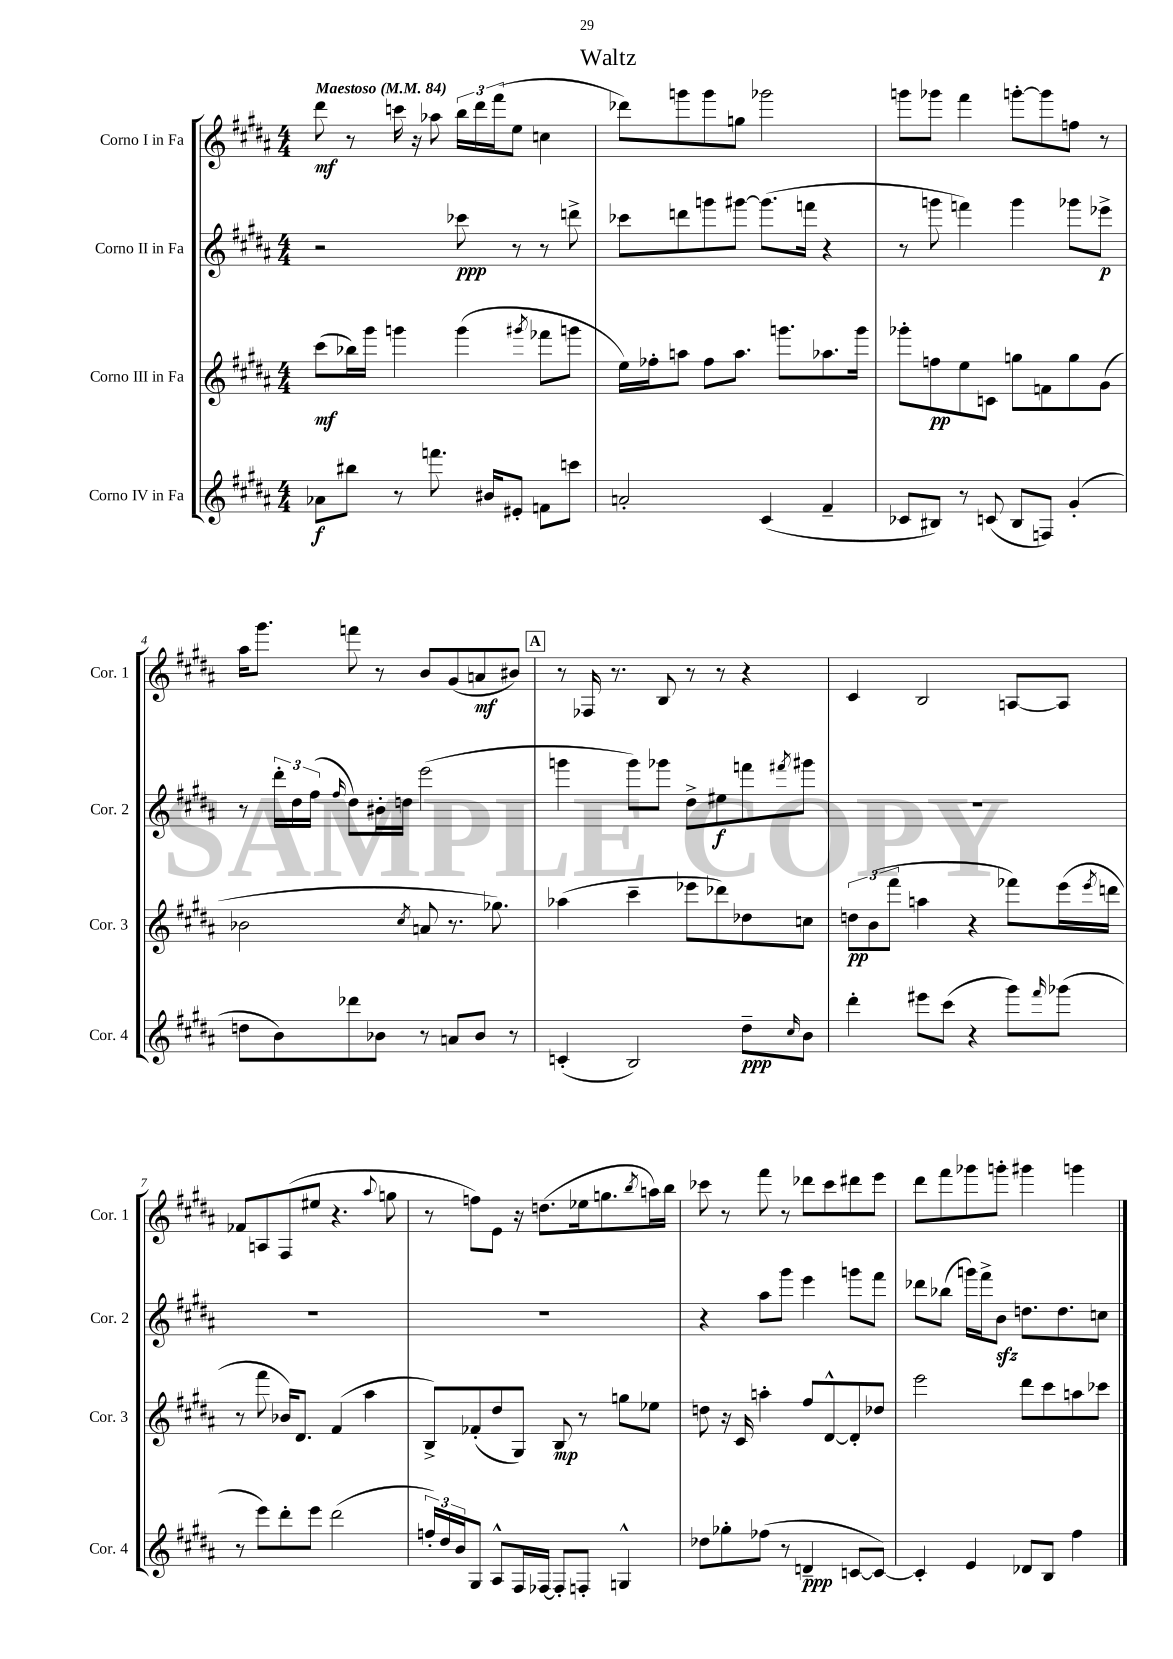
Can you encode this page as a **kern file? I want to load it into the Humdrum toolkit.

**kern	**kern	**kern	**kern
*staff4	*staff3	*staff2	*staff1
*clefG2	*clefG2	*clefG2	*clefG2
*k[f#c#g#d#a#]	*k[f#c#g#d#a#]	*k[f#c#g#d#a#]	*k[f#c#g#d#a#]
*M4/4	*M4/4	*M4/4	*M4/4
*MM84	*MM84	*MM84	*MM84
8a-	(8ccc#	2r	8ddd#
8bb#	16bb-)	.	8r
.	16ggg#	.	.
8r	4ggg	.	16ccc
.	.	.	16r
8.fff	.	.	8aa-
.	(4ggg	8ccc-	24bb
.	.	.	24ddd#
16b#	.	.	.
.	.	.	(24fff#
8e#'	.	8r	8ee
.	8qggg#	.	.
8f	8fff-	8r	4cc
8ccc	8ggg	8ddd^	.
=	=	=	=
2a'	16ee)	8ccc-	8ddd-)
.	16ff-'	.	.
.	8aa	8ddd	8ggg
.	8ff-	8ggg	8ggg
.	8.aa	[8ggg#	8gg
(4c#	.	(8.ggg#]	2ggg-
.	8.ggg	.	.
.	.	16fff	.
4f#~	8.aa-	4r	.
.	16ggg	.	.
=	=	=	=
8c-	8ggg-'	8r	8ggg
8B#)	8ff	8ggg	8ggg-
8r	8ee	4fff)	4fff#
(8c	8c	.	.
8B#	8gg	4ggg	[8ggg'
8F)	8f	.	8ggg]
(4g#'	8gg	8ggg-	8ff
.	(8g#	8eee-^	8r
=	=	=	=
8dd	2b-	8r	16aa#
.	.	.	8.ggg#
8b)	.	24ddd#'	.
.	.	24dd#	.
.	.	(24ff#	.
.	.	16qqff#	.
8ddd-	.	8dd#)	8fff
8b-	.	16b#'	8r
.	.	16dd	.
.	8qcc#	.	.
8r	8a	(2eee	8b
8a	8.r	.	(8g#
8b-	.	.	8a
.	8.gg-)	.	.
8r	.	.	8b#)
=	=	=	=
(4c'	(4aa-	4ggg	8r
.	.	.	16F-
.	.	.	8.r
2B)	4ccc#~	8ggg)	.
.	.	8ggg-	8B
.	8eee-	8dd#^	8r
.	8ddd-)	8ee#	8r
8dd#~	8dd-	8fff	4r
16qqcc#	.	8qfff#	.
8b	8cc	8ggg#	.
=	=	=	=
4ddd#'	12dd	1r	4c#
.	(12b	.	.
.	12fff#	.	.
8eee#	4aa	.	2B
(8ccc#	.	.	.
4r	4r	.	.
8ggg#)	8fff-)	.	[8A
16qqfff#	.	.	.
(8ggg-	(16eee	.	8A]
.	8qeee	.	.
.	16ddd	.	.
=	=	=	=
8r	8r	1r	8f-
8eee)	8fff#	.	8A
8ddd#'	16b-)	.	(8F#
.	8.d#	.	.
8eee	.	.	8ee#
(2ddd#	(4f#	.	4.r
.	4aa#	.	.
.	.	.	8qqaa#
.	.	.	8gg
=	=	=	=
24ff')	8B^)	1r	8r
24dd#	.	.	.
24b	.	.	.
8G#	(8f-'	.	8ff)
8A#^^	8dd#	.	8e
16F#	8G#)	.	16r
[16F-	.	.	(8.dd
8F-']	8B	.	.
8F'	8r	.	16ee-
.	.	.	8.gg
4G^^	8gg	.	.
.	.	.	8qbb
.	8ee-	.	16aa)
.	.	.	16bb
=	=	=	=
8dd-	8dd	4r	8ccc-
8gg-'	16r	.	8r
.	16c#	.	.
(8ff-	4aa'	8aa#	8fff#
8r	.	8ggg#	8r
4d~	8ff#	4eee	8ddd-
.	[8d#^^	.	8ccc-
[8c	8d#']	8ggg	8ddd#
8c_)	8dd-	8fff#	8eee
=	=	=	=
4c']	2eee	8ddd-	8ddd#
.	.	(8bb-	8fff#
4e	.	16ggg)	8ggg-
.	.	16fff#^	.
.	.	8b	8ggg'
8d-	8ddd#	8.dd	4ggg#
8B	8ccc#	.	.
.	.	8.dd	.
4ff#	8aa	.	4ggg
.	8ccc-	8cc	.
==	==	==	==
*-	*-	*-	*-
